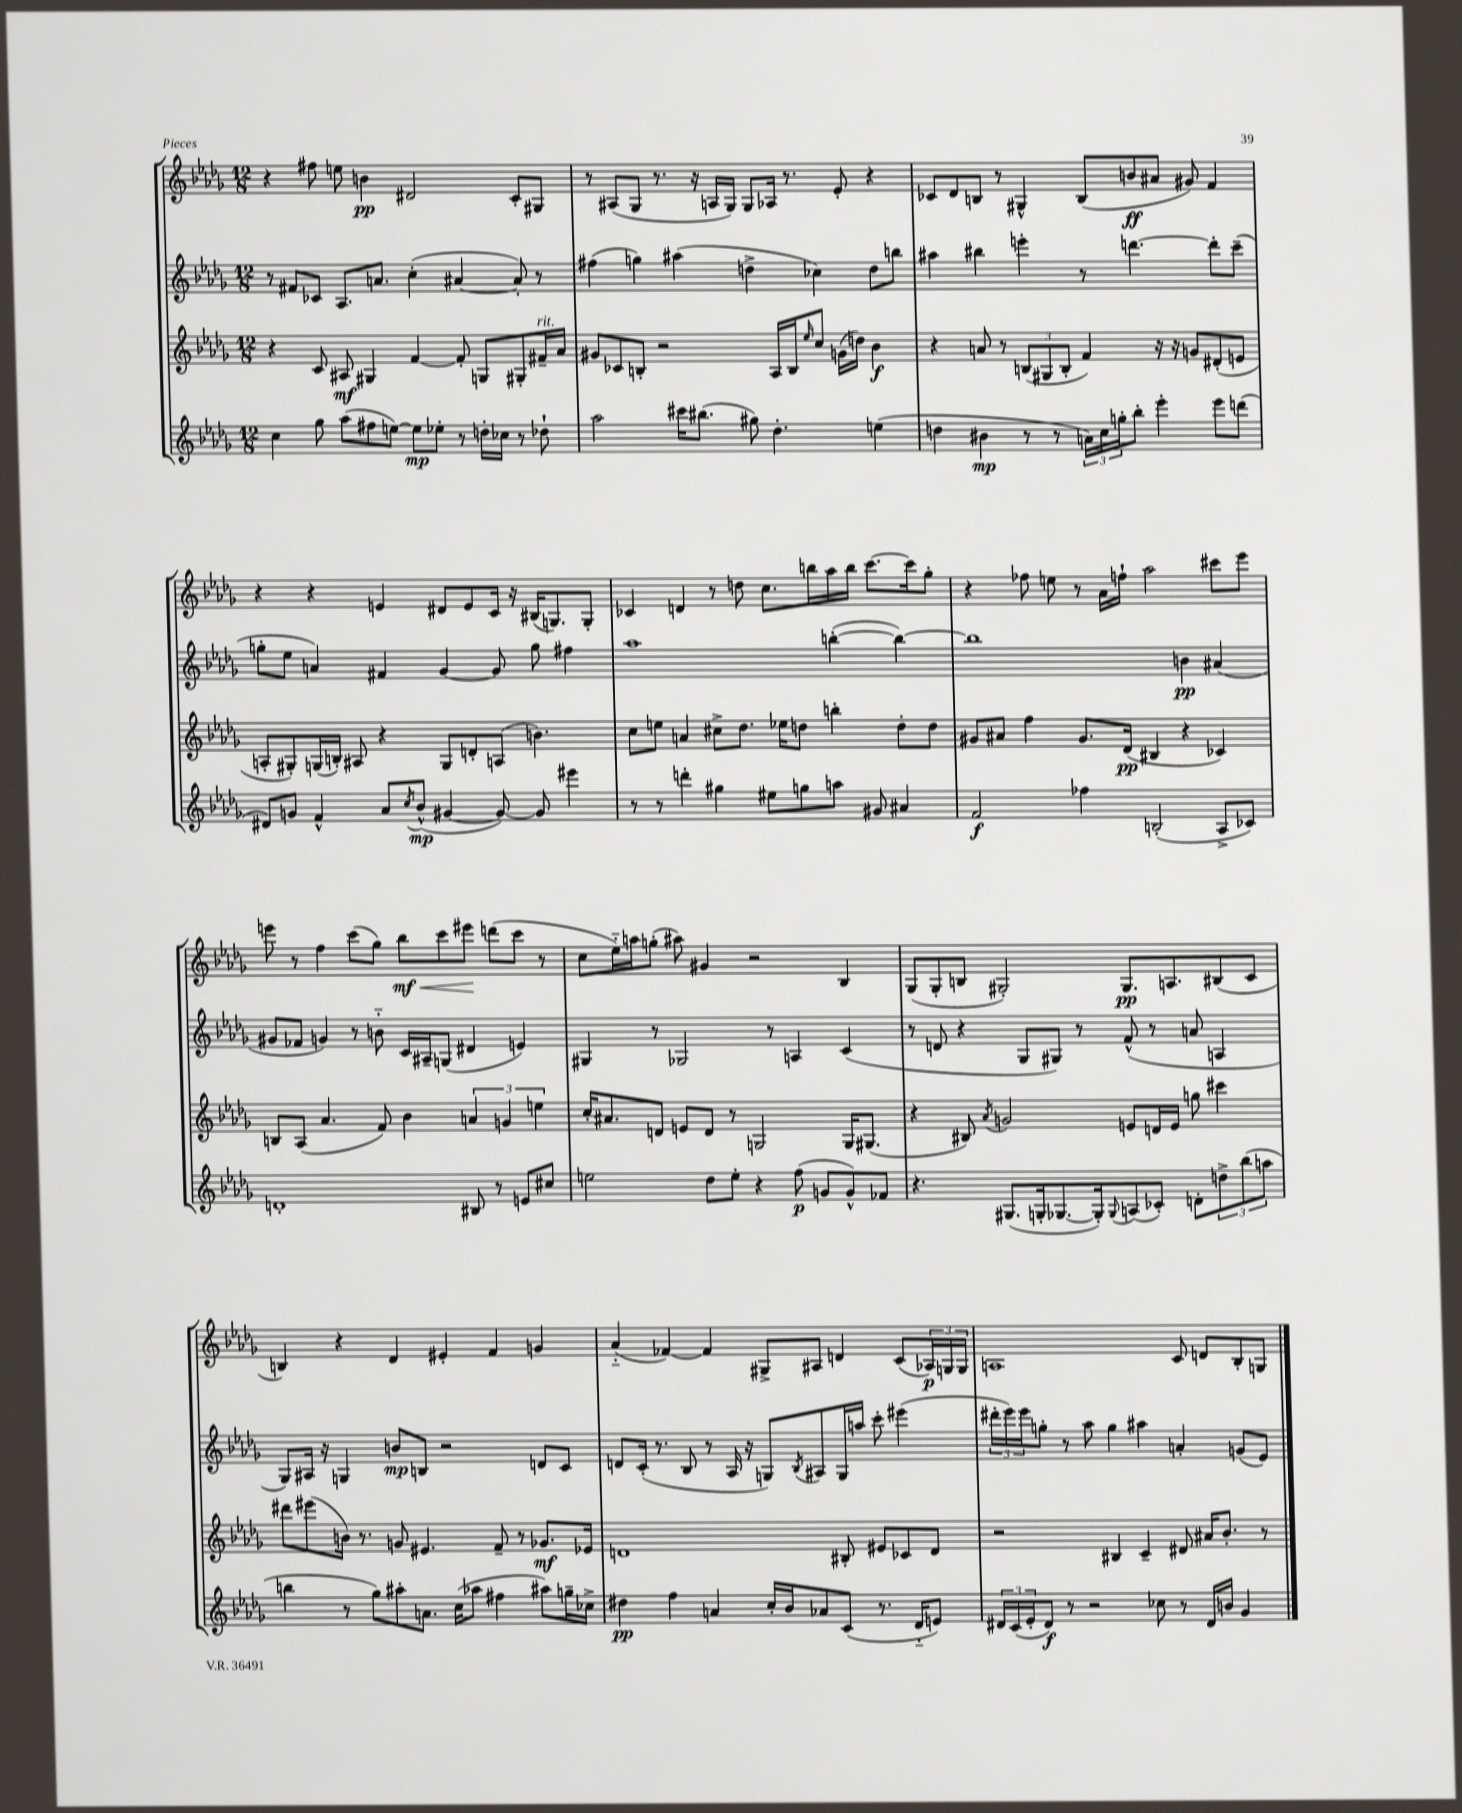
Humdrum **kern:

**kern	**kern	**kern	**kern
*staff4	*staff3	*staff2	*staff1
*clefG2	*clefG2	*clefG2	*clefG2
*k[b-e-a-d-g-]	*k[b-e-a-d-g-]	*k[b-e-a-d-g-]	*k[b-e-a-d-g-]
*M12/8	*M12/8	*M12/8	*M12/8
4cc	4r	8r	4r
.	.	8f#	.
8gg-	8c	8c-	8ff#
(8aa-	8A#	8.A-	8ee
8ff#	4G#	.	4b
.	.	8.a	.
[8ee)	.	.	.
8ee]	[4f	(4cc'	2d#
8ee-'	.	.	.
8r	8f']	[4a#	.
16dd'	8G	.	.
16cc-	.	.	.
8r	8G#'	8a#'])	8c'
8dd-`	16f#~	8r	8G#
.	16a-	.	.
=	=	=	=
2aa-	8g#	(4ff#	8r
.	8c-	.	(8A#
.	8B'	4gg)	8G-
.	2r	.	8.r
16ccc#	.	(4aa#	.
(8.bb#	.	.	16r
.	.	.	16A
.	.	.	16G-)
8gg#)	.	4dd^	8G-
4.dd-'	16A-	.	16A-
.	16B	.	8.r
.	16qqee-	.	.
.	8cc	4cc-)	.
.	(16g	.	8e-'
.	16dd)	.	.
(4ee	4b-	8dd	4r
.	.	8bb	.
=	=	=	=
4dd	4r	4aa#	8c-
.	.	.	8d-
4b#	8a	4bb#	8B
.	8r	.	8r
8r	(12B	4eee'	4G#^^
.	12G#	.	.
8r	.	.	.
.	12B'	.	.
24a)	4f)	8r	(8B
24cc	.	.	.
24gg'	.	.	.
8bb-'	.	[4.ddd	8b
4eee-'	16r	.	8a#
.	16r	.	.
.	8g	.	8g#)
8eee-	(8d#'	8ddd']	4f
(8ddd	8e	(8ccc~	.
=	=	=	=
8d#)	8A'	8gg'	4r
8g	8G#')	8ee-	.
4f^^	(16G	4a)	4r
.	16B')	.	.
.	8A#	.	.
8a-	4r	4f#	4e
8qcc	.	.	.
(8b-^^	.	.	.
[4g#	8G	[4g-	8d#
.	8d'	.	8e
8g#_)	(8A	8g-]	16c
.	.	.	16r
8g#]	4.b)	8gg	(16B#
.	.	.	8.G)
4eee#	.	4ff#	.
.	.	.	8G'
=	=	=	=
8r	8cc	1aa-	4c-
8r	8ee	.	.
4ddd'	4a	.	4d
4gg#	8cc#^	.	8r
.	8.dd-	.	8dd
8ee#	.	.	8.cc
.	16ee-	.	.
8gg	8dd	.	.
.	.	.	16bb
8aa	4bb'	([4bb'	16aa-
.	.	.	16bb
8g#	.	.	[8.ccc
4a#	8dd'	4bb_)	.
.	.	.	16ccc]
.	8dd	.	8gg-'
=	=	=	=
2f	8g#	1bb]	4r
.	8a#	.	.
.	4ff	.	8ff-
.	.	.	8ee
4ff-	8.g#	.	8r
.	.	.	16a-
.	(16d-	.	16ff`
(2B'	4B#	.	2aa-
.	4r	4b	.
8A-^	4c-)	(4a#	8ccc#
8c-)	.	.	8eee-
=	=	=	=
1d'	8B	8g#	8eee
.	(8A-	8f-	8r
.	4.a-	4g)	4ff
.	.	8r	(8ccc
.	8f)	8b'~	8gg-)
.	4b-	16c	8bb-
.	.	16A#~	.
.	.	(8G	8ccc
8B#	6a	4d#	8eee#
8r	.	.	(8ddd
.	6g	.	.
8e	.	4e)	8ccc
.	6ee	.	.
8cc#	.	.	8r
=	=	=	=
2ee	16cc'	4G#	8cc
.	8.a#	.	.
.	.	.	16ee-'~)
.	.	.	16aa
.	8d	8r	(8gg'
.	8e	2G-	8aa#)
8dd-	8d	.	4g#
8ee'	8r	.	.
4r	2G	.	2r
.	.	8r	.
(8ff	.	4A	.
8g	.	.	.
8g^^)	16G	(4c	4B-
.	(8.G#	.	.
8f-	.	.	.
=	=	=	=
4.r	4r	8r	(8G-
.	.	8d	8G-'
.	8B#)	4r	8B
.	8qa-	.	.
(8.G#	2g	.	2G#')
.	.	8G-	.
16G'	.	.	.
[8.G-	.	8G#)	.
.	.	8r	.
16G-'])	.	.	.
8qqG-	.	.	.
(8A	8e	(8f^^	8.G#
8c-')	16d	8r	.
.	16e	.	8.A
8d'	8gg	8a	.
12dd^	4ccc#	4A	(8B#
(12bb-	.	.	.
.	.	.	8c
12aa	.	.	.
=	=	=	=
4bb	8ddd#	8G-)	4B)
.	(8eee#	16A#	.
.	.	16r	.
8r	16b)	4G	4r
.	8.r	.	.
8gg-)	.	.	.
8aa#'	8g	8b	4d-
8.a	4.e#	8B	.
.	.	2r	4e#'
(16cc	.	.	.
8aa-	.	.	.
4ff#	8f~	.	4f
.	8r	.	.
8aa#)	8.g-	8d	4g
16gg~	.	8c	.
16cc-^	16e-	.	.
=	=	=	=
4dd#	1d	8d	(4a-'~
.	.	(16c'	.
.	.	8.r	.
4ff	.	.	[4f-)
.	.	8B-	.
4a	.	8r	4f-]
.	.	16A-	.
.	.	16r	.
16cc'	.	8G)	8G#^
16b-	.	.	.
.	.	8qB-	.
8a-	.	8A#	8A#
(8c	8B#'	16G	4d
.	.	16aa	.
8.r	8e#	8ccc'	.
.	8c-	(4eee#	(8c
16d-'~	.	.	.
8e)	8d	.	24A-)
.	.	.	24G
.	.	.	24G
=	=	=	=
24d#	2r	24ddd#'	1A
(24c	.	24eee-)	.
24e-'	.	24eee-	.
8d#)	.	8gg'	.
8r	.	8r	.
2r	.	8aa-	.
.	4B#	4gg	.
.	4c~	4aa#	.
8cc-	.	.	.
8r	8d#	4a'	8c
16d#	16a#	.	8d
16b	8.b-'	.	.
4g-	.	(8g	8B-'
.	8r	8e-)	8G
==	==	==	==
*-	*-	*-	*-
